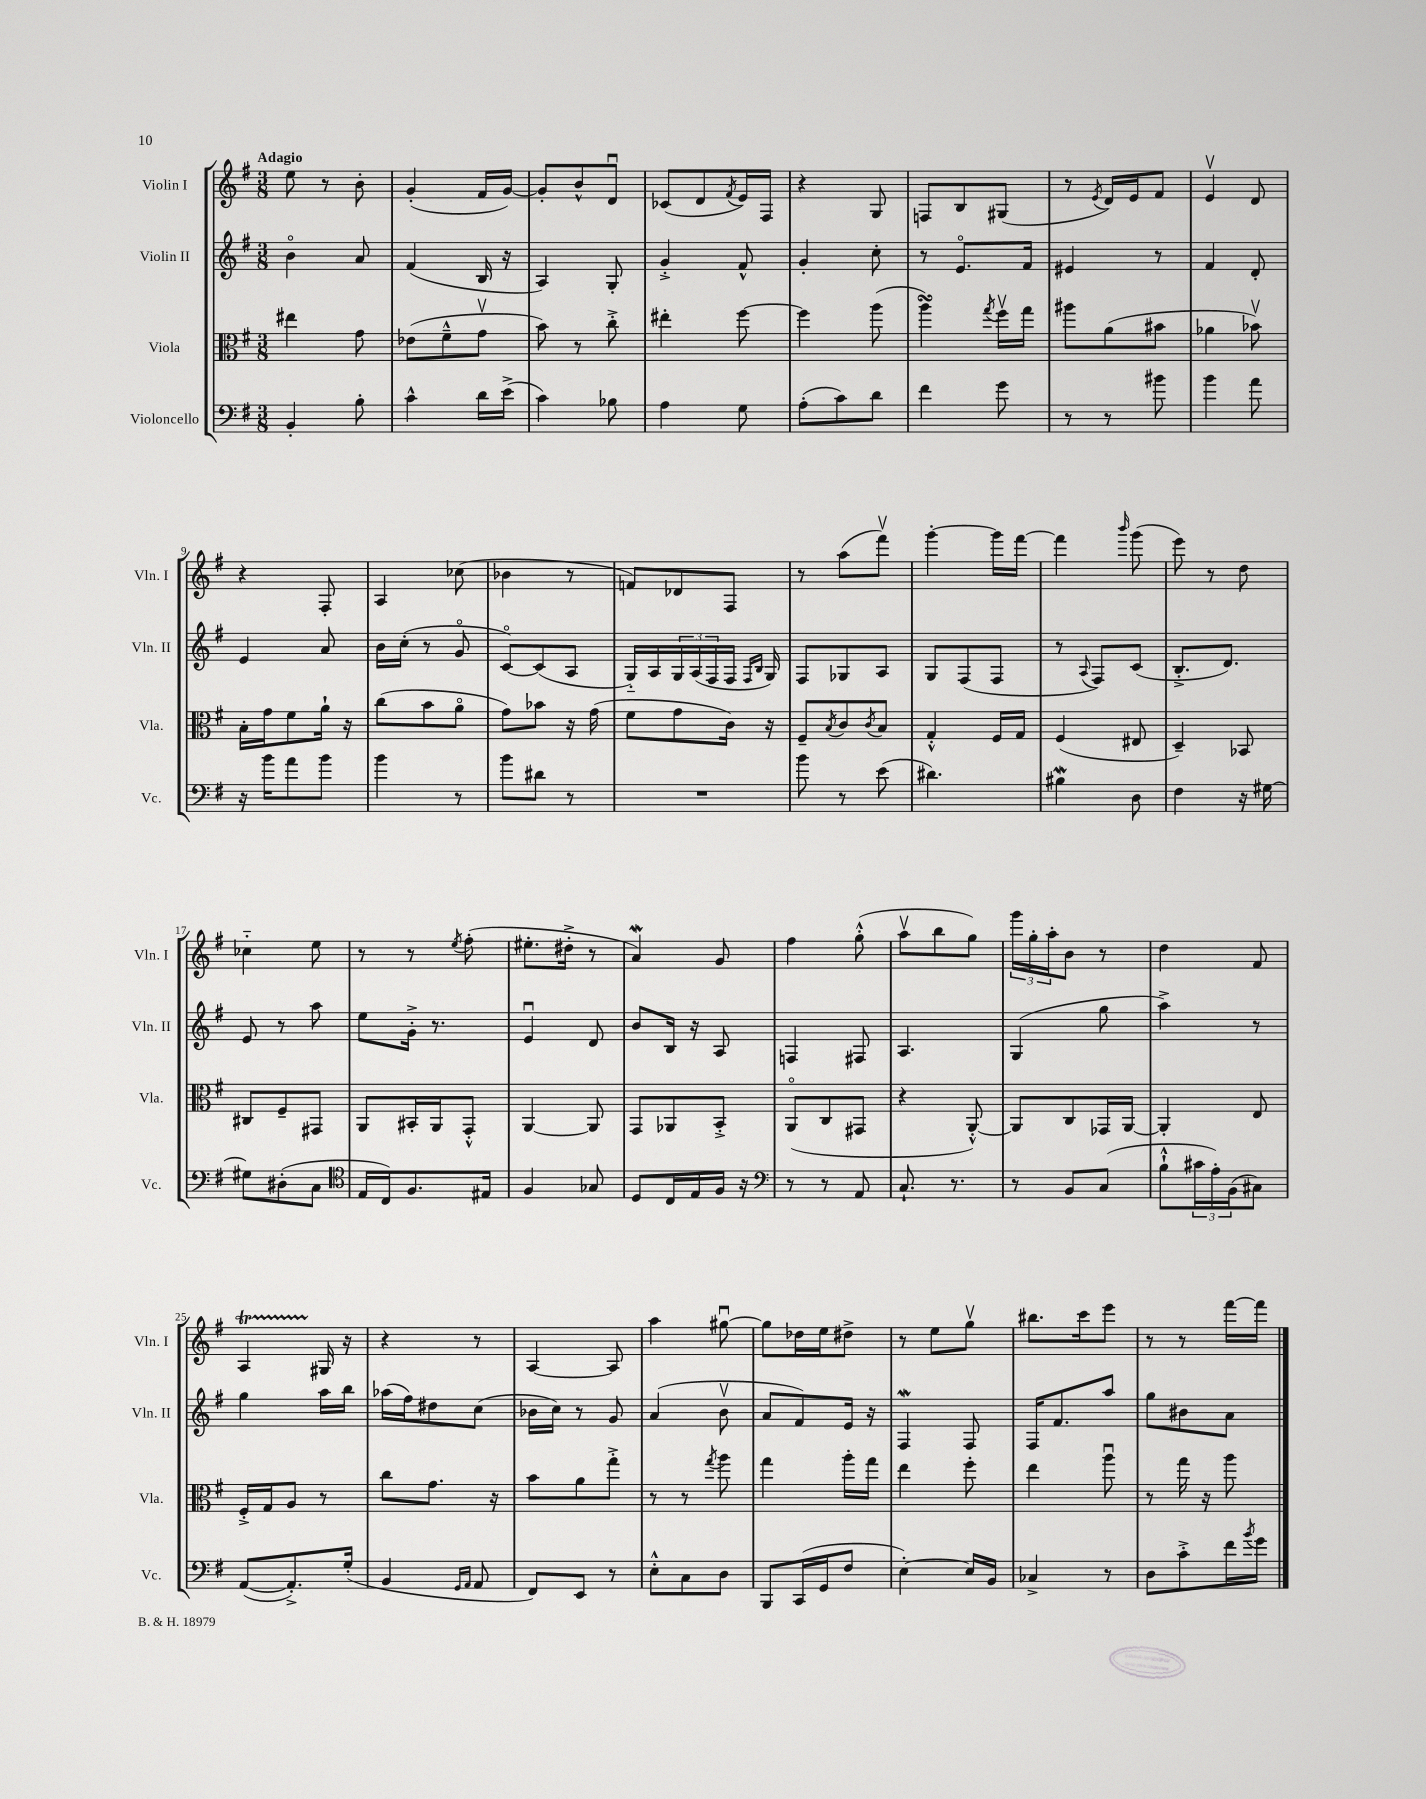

**kern	**kern	**kern	**kern
*staff4	*staff3	*staff2	*staff1
*clefF4	*clefC3	*clefG2	*clefG2
*k[f#]	*k[f#]	*k[f#]	*k[f#]
*M3/8	*M3/8	*M3/8	*M3/8
4BB'	4ee#	4bo	8ee
.	.	.	8r
8B'	8g	8a	8b'
=	=	=	=
4c^^	(8e-	(4f#	(4g'
.	8f#~^^	.	.
16d	8gv	16B	16f#
(16e^	.	16r	[16g)
=	=	=	=
4c)	8b)	4A)	8g']
.	8r	.	8b^^
8B-	8cc'^	8G'	8du
=	=	=	=
4A	4ee#'	4g'^	(8c-
.	.	.	8d
.	.	.	8qf#
8G	[8ff#	8f#^^	16e)
.	.	.	16F#
=	=	=	=
(8A'	4ff#]	4g'	4r
8c)	.	.	.
8d	(8aa	8cc'	8G
=	=	=	=
4f#	4aa)	8r	8F
.	.	8.eo	8B
.	8qgg	.	.
8g	16ff#v	.	(8G#
.	16gg	16f#	.
=	=	=	=
8r	8aa#	4e#	8r
.	.	.	8qe
8r	(8a	.	16d)
.	.	.	16e
8b#	8b#	8r	8f#
=	=	=	=
4b	4a-	4f#	4ev
8a	8b-v)	8d'	8d
=	=	=	=
16r	16B'	4e	4r
16b	16g	.	.
8a	8f#	.	.
8b	16a`	8a	8F#'
.	16r	.	.
=	=	=	=
4b	(8cc	16b	4A
.	.	(16cc'	.
.	8b	8r	.
8r	8ao	8go	(8cc-
=	=	=	=
8b	8g)	[8co)	4b-
8d#	8b-	(8c]	.
8r	16r	8A	8r
.	(16g	.	.
=	=	=	=
4.r	8f#	16G'~)	8f)
.	.	16A	.
.	8g	24G	8d-
.	.	(24A	.
.	.	24F#	.
.	16c)	16F#	8F#
.	.	16qqF#	.
.	.	16qqB	.
.	16r	16G)	.
=	=	=	=
8b	8F#~	8F#	8r
.	8qB	.	.
8r	8c	8G-	(8aa
.	8qc	.	.
(8e	8B	8A	8fff#v)
=	=	=	=
4.d#)	4G'^^	8G	[4ggg'
.	.	(8F#	.
.	16F#	8F#	16ggg]
.	16G	.	[16fff#
=	=	=	=
4B#	(4F#	8r	4fff#]
.	.	8qqA	.
.	.	8F#)	.
.	.	.	16qqbbb
8D	8E#	(8c	(8ggg
=	=	=	=
4F#	4D~)	8.B'^	8eee)
.	.	.	8r
.	.	8.d)	.
16r	8BB-	.	8dd
[16G#	.	.	.
=	=	=	=
8G#]	8C#	8e	4cc-'~
(8D#'	8F#~	8r	.
8C	8GG#	8aa	8ee
=	=	=	=
*clefC4	*	*	*
16E	8AA	8ee	8r
16C)	.	.	.
8.F#	16BB#'	16g'^	8r
.	16AA	8.r	.
.	.	.	8qee
.	8GG'^^	.	(8ff#'
16E#	.	.	.
=	=	=	=
4F#	[4AA	4eu	8.ee#'
.	.	.	16dd#'^
8G-	8AA]	8d	8r
=	=	=	=
8D	8GG	8b	4a)
16C	8AA-	16B	.
16E	.	16r	.
16F#	8BB'^	8A	8g
16r	.	.	.
=	=	=	=
*clefF4	*	*	*
8r	(8AAo	4F	4ff#
8r	8C	.	.
8AA	8GG#	8F#	(8gg'^^
=	=	=	=
8.C`	4r	4.A	8aav
.	.	.	8bb
8.r	.	.	.
.	[8AA'^^)	.	8gg)
=	=	=	=
8r	8AA]	(4G	24ggg
.	.	.	24gg'
.	.	.	24aa'
8BB	8C	.	8b
(8C	16GG-	8gg	8r
.	[16AA	.	.
=	=	=	=
8B`^^	4AA']	4aa^)	4dd
24c#	.	.	.
24A')	.	.	.
(24BB	.	.	.
8C#)	8E	8r	8f#
=	=	=	=
([8AA	16F#'^	4gg	4A
.	16G	.	.
8.AA'^])	8A	.	.
.	8r	16aa	16G#
(16G'	.	16bb	16r
=	=	=	=
4BB	8cc	(16aa-	4r
.	.	16ff#)	.
.	8.g	8dd#	.
16qqGG	.	.	.
16qqAA	.	.	.
8AA	.	(8cc	8r
.	16r	.	.
=	=	=	=
8FF#)	8b	16b-	[4A
.	.	16cc)	.
8EE	8a	8r	.
8r	8gg'^	8g	8A]
=	=	=	=
8E'^^	8r	(4a	4aa
8C	8r	.	.
.	8qgg	.	.
8D	8aa	8bv	[8gg#u
=	=	=	=
8BBB	4gg	8a	8gg#]
(16CC	.	8f#)	16dd-
16GG	.	.	16ee
8F#	16aa'	16e	8dd#^
.	16gg	16r	.
=	=	=	=
[4E')	4ee	4F#	8r
.	.	.	8ee
16E]	8ff#'	8F#	8ggv
16BB	.	.	.
=	=	=	=
4C-^	4ee	16F#	8.bb#
.	.	8.f#	.
.	.	.	16ccc
8r	8aau	8aa	8eee
=	=	=	=
8D	8r	8gg	8r
8c'^	16gg	8b#	8r
.	16r	.	.
16f#	8aa	8a	[16fff#
8qb	.	.	.
16g	.	.	16fff#]
==	==	==	==
*-	*-	*-	*-
